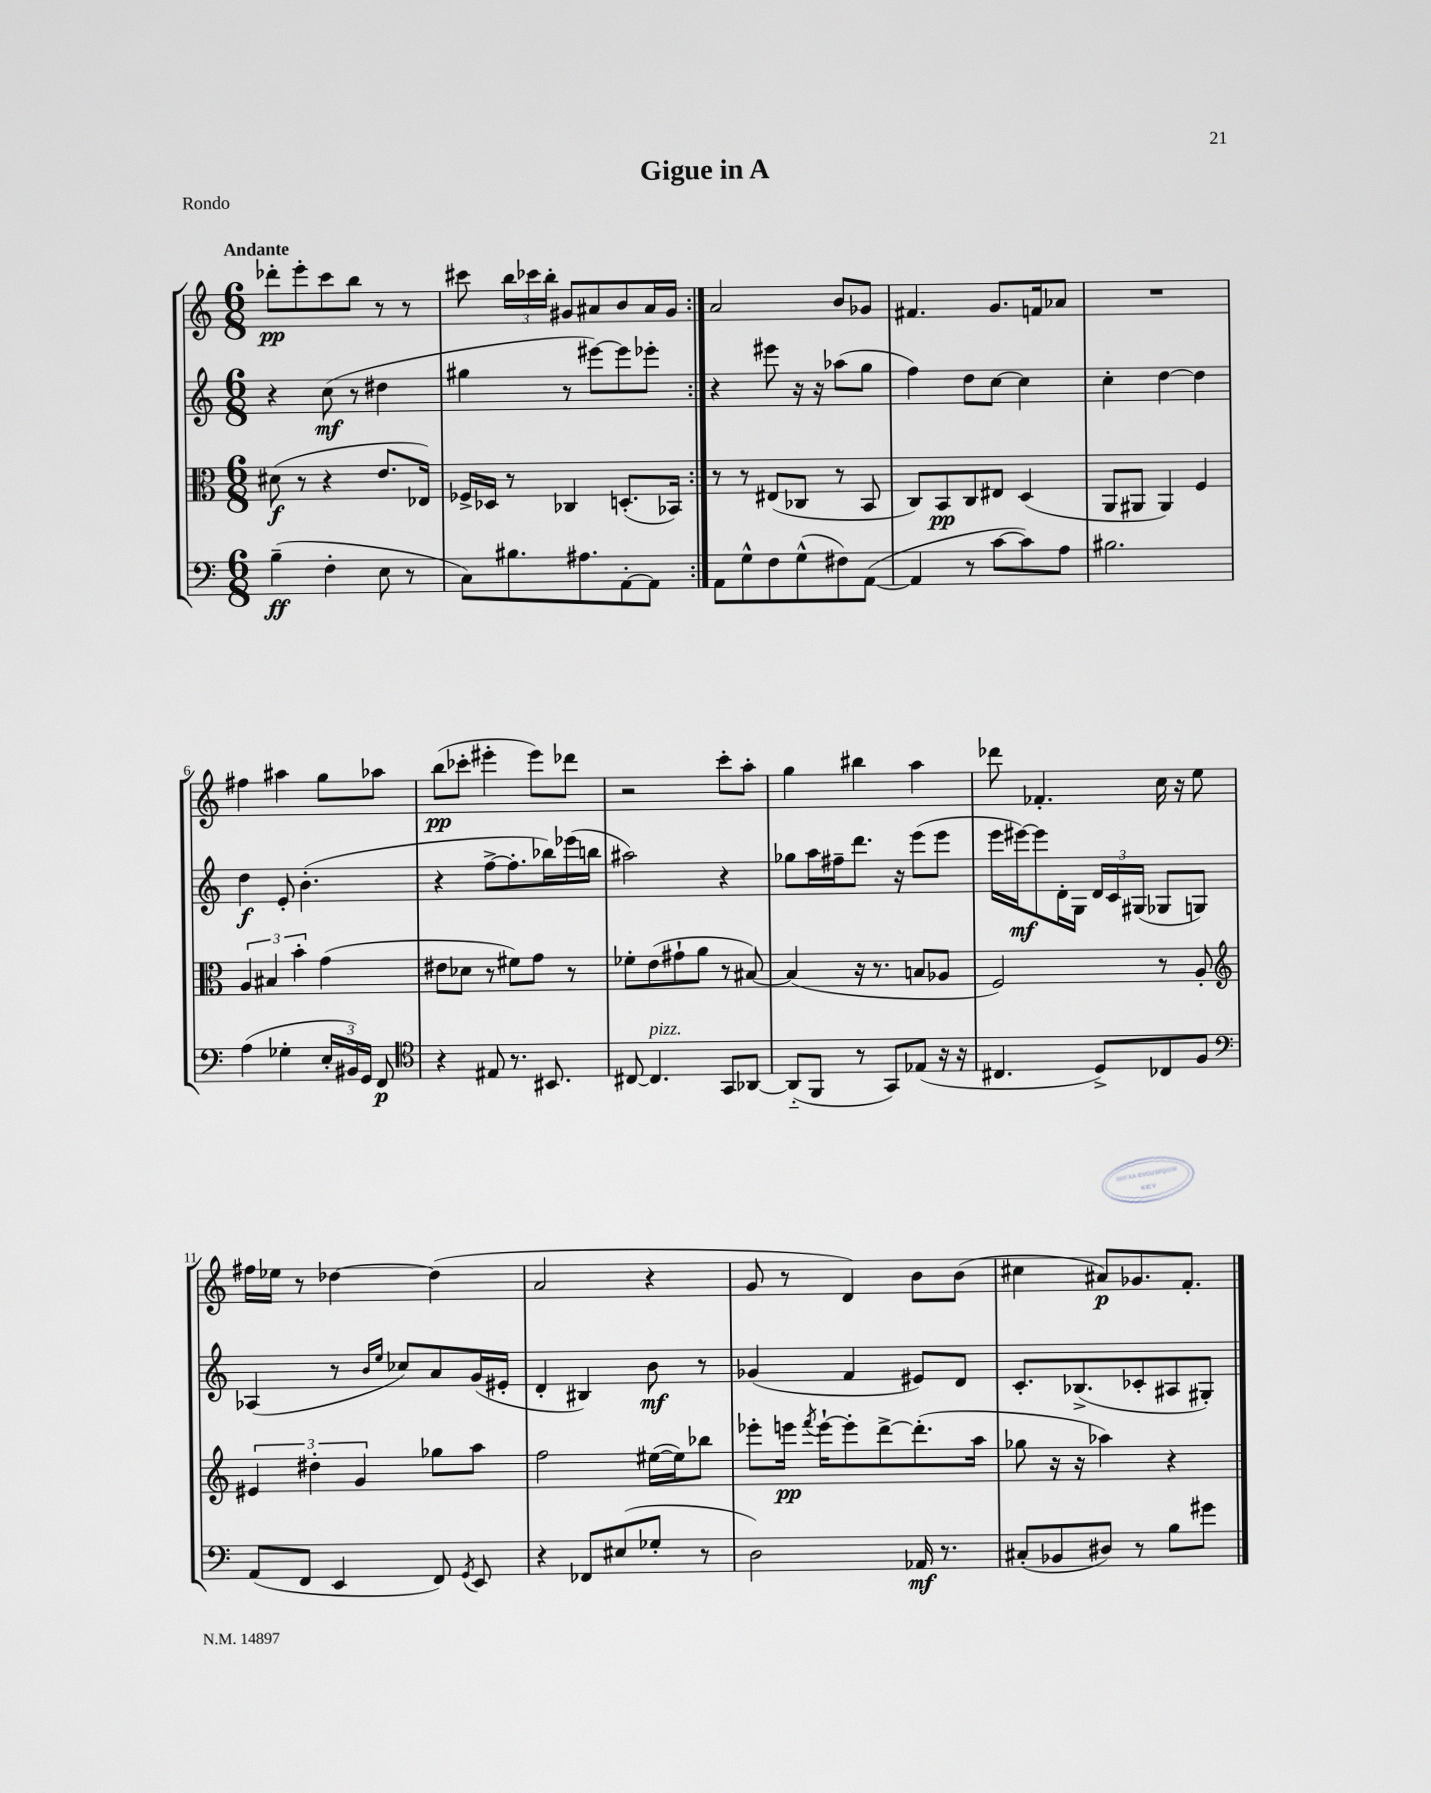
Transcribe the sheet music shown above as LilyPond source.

\header { title = "Gigue in A" piece = "Rondo" }
<<
\new StaffGroup <<
\new Staff = "s0" {
    \clef treble \key c \major \numericTimeSignature \time 6/8 \tempo "Andante"
    \autoBeamOff \repeat volta 2 { des'''8[-.\pp e'''8-. c'''8 b''8] r8 r8 |
    cis'''8 \tuplet 3/2 { b''16[ ces'''16 b''16]-. } gis'8[ ais'8 b'8 ais'16 gis'16] | }
    a'2 b'8[ ges'8] |
    fis'4. g'8.[ f'16 aes'8] |
    R2. |
    fis''4 ais''4 g''8[ aes''8] |
    b''8[\pp( ces'''8]-. eis'''4-. eis'''8[) des'''8] |
    r2 c'''8[-. a''8]-. |
    g''4 bis''4 a''4 |
    des'''8 fes'4.-. c''16 r16 e''8 |
    fis''16[ ees''16] r8 des''4~ des''4( |
    a'2 r4 |
    g'8 r8 d'4) b'8[ b'8]( |
    cis''4 ais'8[\p) ges'8. f'8.]-. \bar "|." |
}
\new Staff = "s1" {
    \clef treble \key c \major \numericTimeSignature \time 6/8
    \autoBeamOff \repeat volta 2 { r4 c''8\mf( r8 dis''4 |
    gis''4 r8 eis'''8[~) eis'''8 ees'''8]-. | }
    r4 eis'''8 r16 r16 aes''8[( g''8] |
    f''4) d''8[ c''8]~ c''4 |
    c''4-. d''4~ d''4 |
    d''4\f e'8-. b'4.-.( |
    r4 f''8[~-> f''8.-. bes''16) ees'''16( b''16] |
    ais''2) r4 |
    ges''8[ a''16 fis''16-- d'''8.] r16 e'''8[( e'''8] |
    e'''16[ eis'''16~\mf) eis'''8 d'16-. g16] \tuplet 3/2 { d'16[ c'16 gis16]( } ges8[ g8]) |
    aes4( r8 \grace { b'16[ e''16] } ces''8[) a'8 g'16( eis'16]-. |
    d'4-. bis4) b'8\mf r8 |
    ges'4( f'4 eis'8[) d'8] |
    c'8.[-. bes8.->( ces'8-. ais8 gis8]-.) \bar "|." |
}
\new Staff = "s2" {
    \clef alto \key c \major \numericTimeSignature \time 6/8
    \autoBeamOff \repeat volta 2 { dis'8\f( r8 r4 e'8.[ ees16]) |
    fes16[-> des16] r8 ces4 d8.[-.( bes,16]) | }
    r8 r8 eis8[( ces8] r8 b,8 |
    c8[) b,8\pp c8 eis8] d4( |
    a,8[ ais,8] ais,4) f4 |
    \tuplet 3/2 { a4 bis4 b'4-. } g'4( |
    eis'8[ des'8] r8 fis'8[) g'8] r8 |
    fes'8[-. e'8( gis'8-! a'8] r8 bis8~) |
    bis4( r16 r8. b8[ aes8] |
    f2) r8 a8-. |
    \clef treble \tuplet 3/2 { eis'4 dis''4-. g'4 } ges''8[ a''8] |
    f''2 eis''16[~( eis''16) bes''8] |
    ees'''8[-. e'''16]\pp \acciaccatura { f'''8 } e'''16[~-! e'''8-. d'''8~-> d'''8.-.( a''16] |
    ges''8 r16 r16 aes''4) r4 \bar "|." |
}
\new Staff = "s3" {
    \clef bass \key c \major \numericTimeSignature \time 6/8
    \autoBeamOff \repeat volta 2 { b4--\ff( f4-. e8 r8 |
    c8[) bis8. ais8. a,8~-. a,8] | }
    a,8[ g8-^ f8 g8-^( fis8) a,8]~( |
    a,4 r8 c'8[~ c'8) a8] |
    bis2. |
    a4( ges4-. \tuplet 3/2 { e16[-. bis,16) g,16] } f,8\p |
    \clef tenor r4 eis8 r8. bis,8. |
    cis8~ cis4.^\markup { \italic "pizz." } g,8[ aes,8]~ |
    aes,8[-_( f,8] r8 g,8[) ees8]( r16 r16 |
    cis4. d8[->) ces8 f8] |
    \clef bass a,8[( f,8] e,4 f,8) \acciaccatura { g,8 } e,8 |
    r4 fes,8[ eis8( ges8]-. r8 |
    d2) aes,16\mf r8. |
    cis8[-.( bes,8 dis8]) r8 b8[ gis'8] \bar "|." |
}
>>
>>
